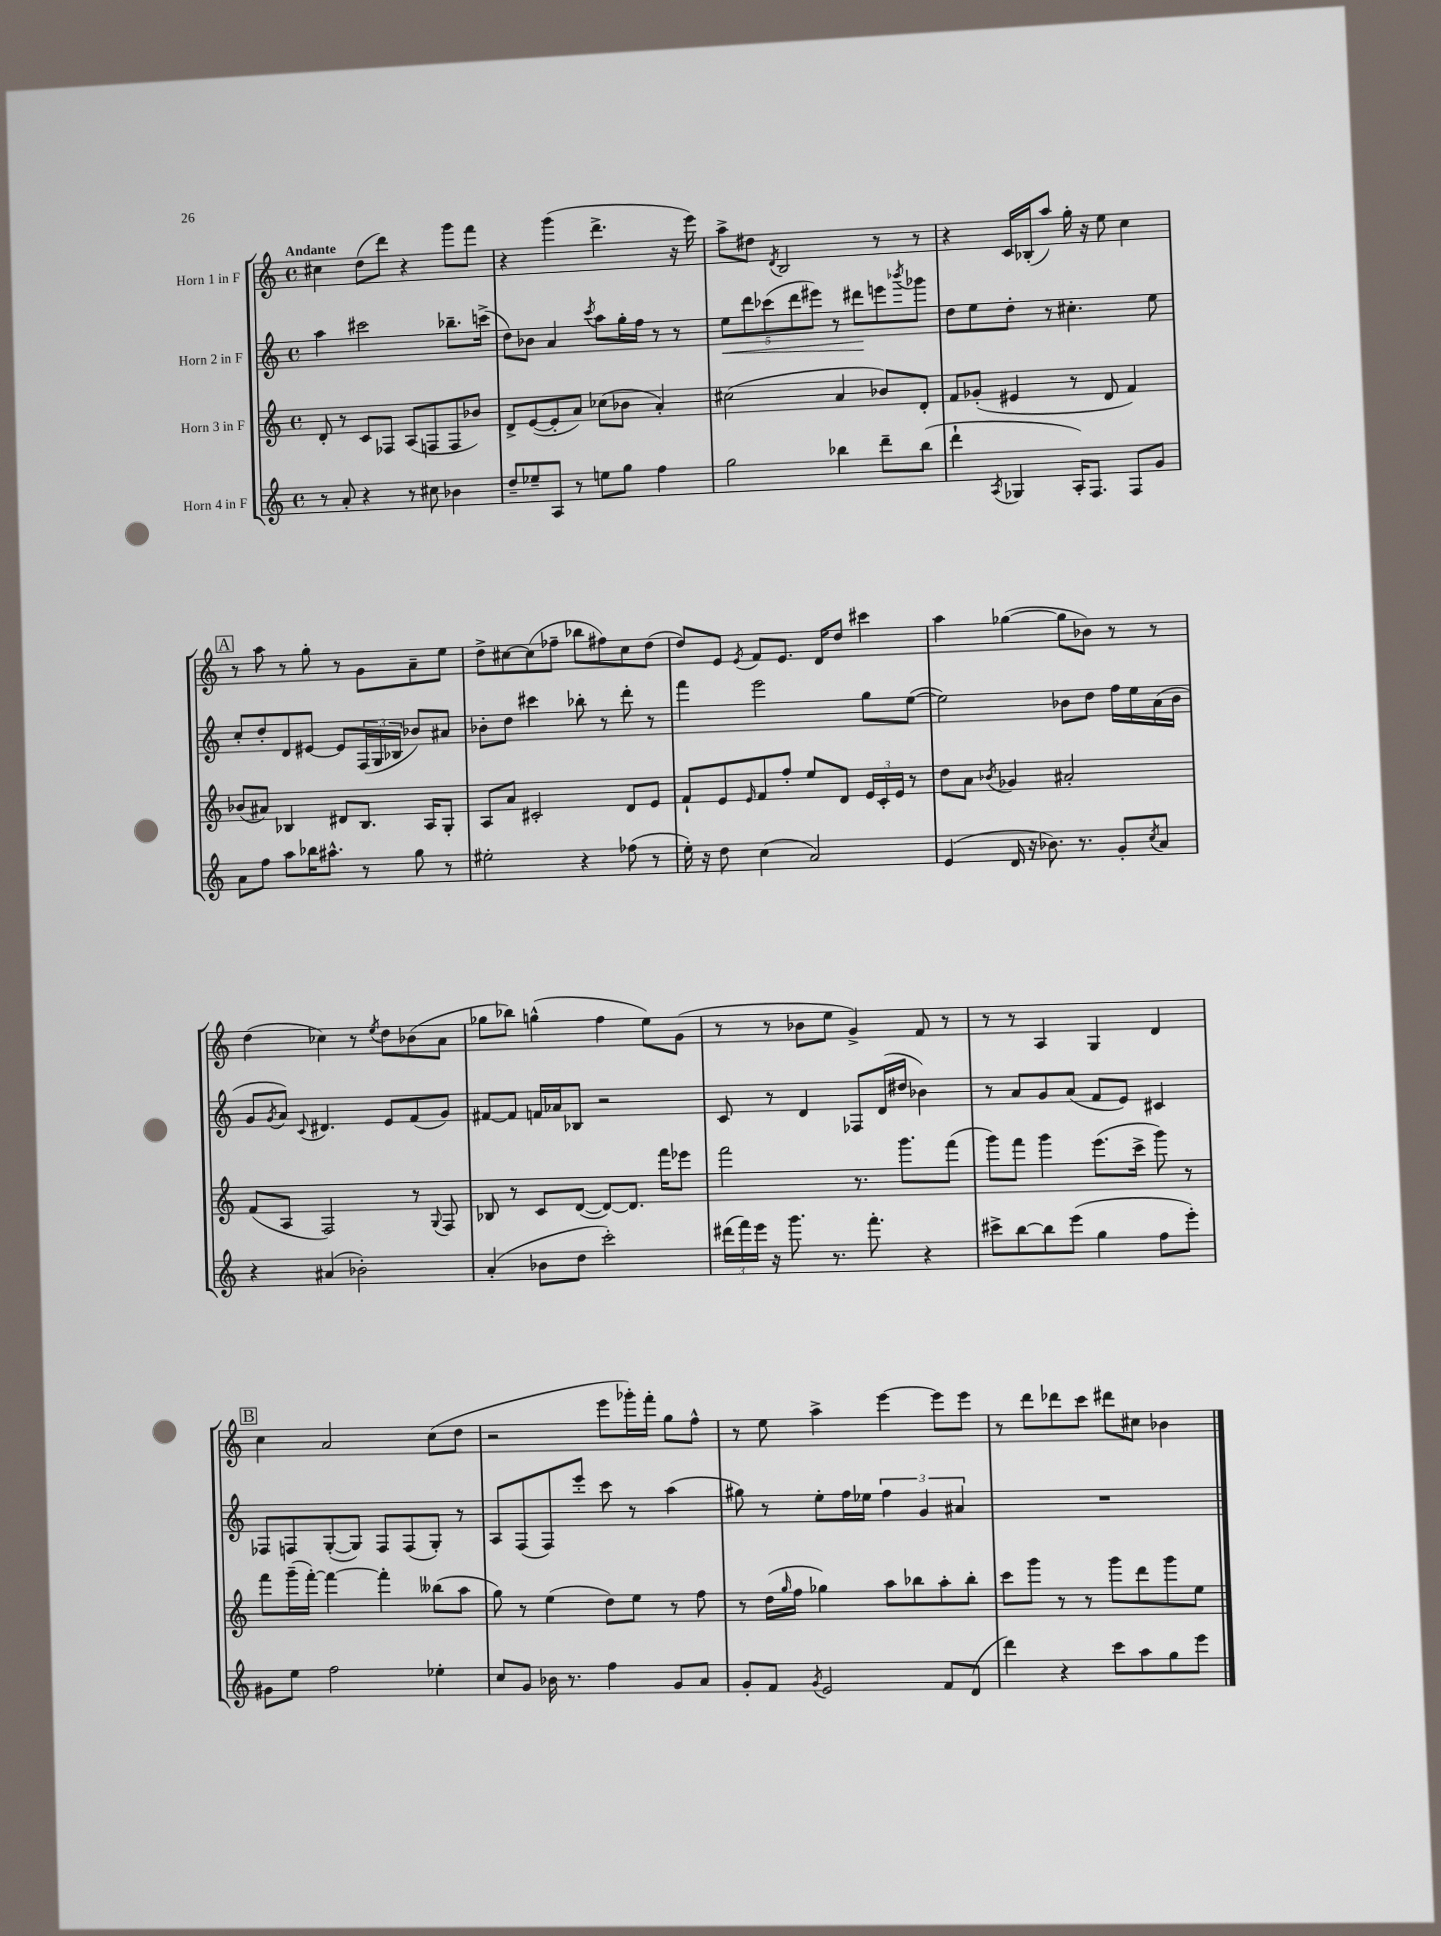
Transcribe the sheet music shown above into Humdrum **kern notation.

**kern	**kern	**kern	**kern
*staff4	*staff3	*staff2	*staff1
*clefG2	*clefG2	*clefG2	*clefG2
*k[]	*k[]	*k[]	*k[]
*M4/4	*M4/4	*M4/4	*M4/4
*met(c)	*met(c)	*met(c)	*met(c)
8r	8d'/	4aa\	4cc#\
8a'/	8r	.	.
4r	8c/L	2ccc#\	(8dd\L
.	8F-/J	.	8ddd\J)
8r	(8A/L	.	4r
8cc#\	8F/	.	.
4b-\	8F/	8.bb-~\L	8ggg\L
.	8b-/J)	.	8fff\J
.	.	(16ccc^\Jk	.
=	=	=	=
8dd~/L	8d^/L	8dd\L)	4r
8ee-~/	([8e/	8b-\J	.
8A/J	8e'/]	4a/	(4ggg\
8r	8a/J)	.	.
.	.	8qccc/	.
8ee\L	(8cc-\L	8aa\L	4.ddd^\
8gg\J	8b-\J	16gg'\L	.
.	.	16ff\JJ	.
4ff\	4a'/)	8r	.
.	.	8r	16r
.	.	.	16eee\)
=	=	=	=
2gg\	(2cc#\	10ee\L	8aa^\L
.	.	10ddd\	.
.	.	.	8dd#\J
.	.	(10ccc-\	.
.	.	.	8qd/
.	.	.	2B/
.	.	10ddd\	.
.	.	10eee#\J)	.
4bb-\	4a/	8r	.
.	.	8ddd#\L	.
8ddd~\L	8b-/L)	8eee\	8r
.	.	8qbbb-/	.
(8bb-\J	8d'/J	8ggg-\J	8r
=	=	=	=
4ddd`\	8f/L	8dd\L	4r
.	(8g-'/J	8ee\	.
8qA/	.	.	.
4G-/	4e#/	8dd'\J	16c/LL
.	.	.	(16B-'/J
.	.	8r	8aa/J)
16A'/LK)	8r	4.cc#'\	16gg'\
8.F/J	.	.	16r
.	8d/	.	8ee\
8F/L	4f/)	.	4cc\
8g/J	.	8ee\	.
=	=	=	=
8a\L	(8b-/L	8cc'/L	8r
8ff\J	8a#/J)	8dd'/	8aa\
8aa\L	4B-/	8d/	8r
16bb-\K	.	[8e#/J	8gg'\
8.aa#^^\J	.	.	.
.	8d#/L	8e#/]L	8r
8r	8.B-/J	(24F/L	8g\L
.	.	24G/	.
.	.	24B-/JJ	.
8gg\	.	8b-/L)	8a~\
.	16A/LK	.	.
8r	8G'/J	8a#/J	8ee\J
=	=	=	=
2ee#'\	8A/L	8b-'\L	8dd^\L
.	8a/J	8dd\J	[8cc#\
.	2c#'/	4ccc#\	(8cc#\]
.	.	.	8ff-~\J
4r	.	8bb-'\	8bb-\L
.	.	8r	8ff#\)
(8ff-\	8d/L	8ddd'\	8cc#\
8r	8e/J	8r	(8dd\J
=	=	=	=
16ee'\)	8f`/L	4fff\	8dd/L)
16r	.	.	.
8dd\	8e/	.	8e/J
.	16qqe/	.	8qe/
(4cc\	8f/	2eee\	8f/L
.	8ff'/J	.	8.e/J
2a/)	8ee/L	.	.
.	.	.	16d/LK
.	8d/J	.	8dd/J
.	24e/LL	8gg\L	4ccc#\
.	24c'/	.	.
.	24e/JJ	.	.
.	8r	([8ee\J	.
=	=	=	=
(4e/	8dd\L	2ee\])	4aa\
.	8a\J	.	.
.	8qb-/	.	.
16d/	4g-/	.	([4gg-\
16r	.	.	.
8.b-\)	.	.	.
.	2a#'/	8b-\L	8gg-\]L
8.r	.	.	.
.	.	8dd\J	8b-\J)
8g'/L	.	16ff\LL	8r
.	.	16ee\	.
8qcc/	.	.	.
8a/J	.	(16a\	8r
.	.	16b-\JJ	.
=	=	=	=
4r	(8f/L	8g/L	(4dd\
.	.	8qg/	.
.	8A/J	8a/J)	.
.	.	8qqc/	.
(4a#/	2F/)	4.d#/	4cc-\)
2b-'\)	.	.	8r
.	.	.	8qee/
.	.	8e/L	8dd\L
.	8r	(8f/	(8b-\
.	8qqG/	.	.
.	8F/	8g/J)	8a\J
=	=	=	=
(4a'/	8B-/	[8f#/L	8gg-\L
.	8r	8f#/]J	8bb-\J)
8b-\L	8c/L	16f/LL	(4gg^^\
.	.	16a-/J	.
8dd\J	([8d/J	8B-/J	.
2ccc'\)	8d/_L)	2r	4ff\
.	8.d/]J	.	.
.	.	.	8ee\L)
.	16fff\LK	.	.
.	8eee-\J	.	(8g\J
=	=	=	=
(24ddd#\LL	2fff\	8c/	8r
24fff\)	.	.	.
24eee\JJ	.	.	.
16r	.	8r	8r
8.ggg\	.	.	.
.	.	4d/	8b-\L
8.r	.	.	8ee\J
.	8.r	8F-/L	4g^/)
8.fff'\	.	.	.
.	.	(16d/L	.
.	8.ggg\L	16dd#/JJ	.
4r	.	4b-\)	8f/
.	(8fff\J	.	8r
=	=	=	=
8ccc#^\L	8ggg\L)	8r	8r
[8bb\	8fff\J	8a/L	8r
8bb\]	4ggg\	8g/	4A/
(8eee\J	.	(8a/J	.
4gg\	(8.eee\L	8f/L	4G/
.	.	8e/J)	.
.	16ccc^\Jk	.	.
8ff\L	8ggg\)	4c#/	4d/
8eee'\J)	8r	.	.
=	=	=	=
8g#\L	8fff\L	8F-/L	4cc\
8ee\J	(16ggg~\L	8F/	.
.	[16fff'\JJ)	.	.
2ff\	4fff\_	([8G'/	2a/
.	.	8G/]J)	.
.	4fff'\]	8F/L	.
.	.	(8F/	.
4ee-'\	(8bb--\L	8G'/J)	(8cc\L
.	8aa\J	8r	8dd\J
=	=	=	=
8cc/L	8gg\)	8A/L	2r
8g/J	8r	(8F/	.
16b-\	(4ee\	8F/)	.
8.r	.	.	.
.	.	8eee'/J	.
4ff\	8dd\L)	8ccc\	8eee\L
.	8ee\J	8r	16ggg-'\L)
.	.	.	16fff'\JJ
8g/L	8r	(4aa\	8gg\L
8a/J	8ff\	.	8ff^^\J
=	=	=	=
8g'/L	8r	8gg#\)	8r
8f/J	(16dd\LL	8r	8ee\
.	16qqgg/	.	.
.	16ff\JJ	.	.
8qg/	.	.	.
2e/	4gg-\)	8ee'\L	4aa^\
.	.	16ff\L	.
.	.	16ee-\JJ	.
.	8aa\L	6ff\	[4eee\
.	8bb-\	.	.
.	.	6g/	.
8f/L	8aa'\	.	8eee\]L
.	.	6a#/	.
(8d/J	8bb-'\J	.	8eee\J
=	=	=	=
4ddd\)	8ccc\L	1r	8r
.	8ggg\J	.	8ddd\L
4r	8r	.	8ddd-\
.	8r	.	8ccc\J
8ccc\L	8ggg\L	.	8ddd#\L
8aa\	8ddd\	.	8cc#\J
8gg\	8ggg\	.	4b-\
8eee\J	8ee\J	.	.
==	==	==	==
*-	*-	*-	*-
